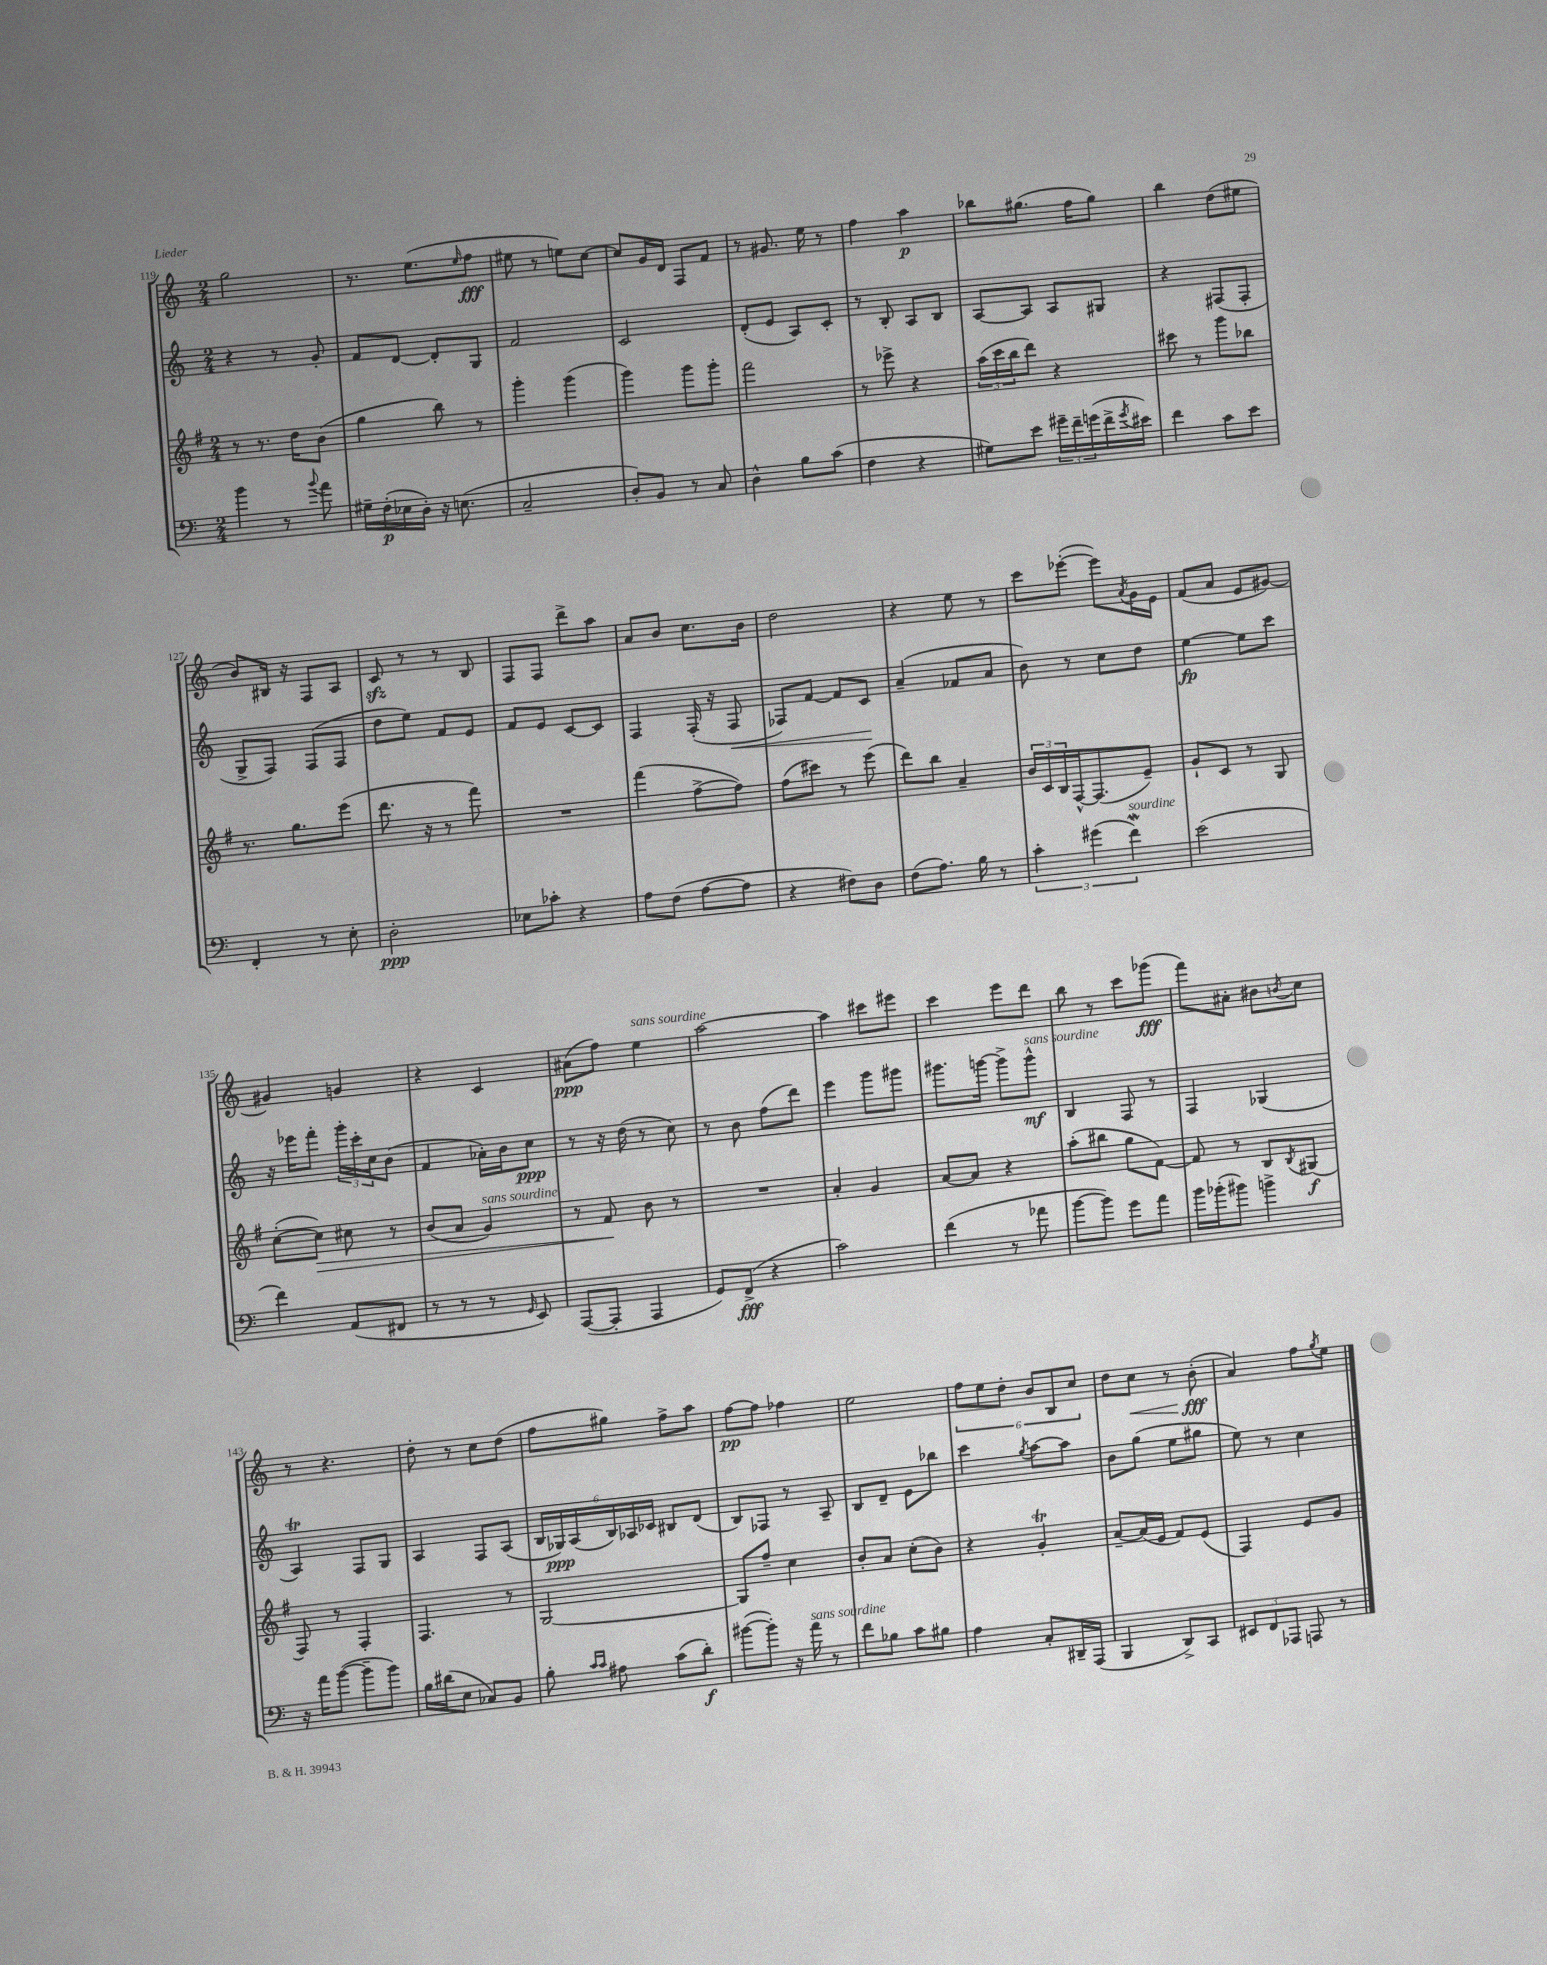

**kern	**kern	**kern	**kern
*staff4	*staff3	*staff2	*staff1
*clefF4	*clefG2	*clefG2	*clefG2
*k[]	*k[f#]	*k[]	*k[]
*M2/4	*M2/4	*M2/4	*M2/4
4b	8r	4r	2gg
.	8.r	.	.
8r	.	8r	.
.	16dd	.	.
8qqb	.	.	.
8a	(8b	8g'	.
=	=	=	=
16G#~	4gg	8f	8.r
(16F'	.	.	.
16E-	.	[8d	.
16D')	.	.	(8.ee
16r	8bb)	8d']	.
(8.E	.	.	.
.	.	.	16qqee
.	8r	8G	8ff
=	=	=	=
2C~	4ggg'	2f	8ee#
.	.	.	8r
.	(4ggg	.	8ee)
.	.	.	[8cc
=	=	=	=
8D')	4ggg)	2c	8cc]
8BB	.	.	16g
.	.	.	16d
8r	8ggg	.	8F
8C	8ggg'	.	8f
=	=	=	=
4D^^	2fff#	(8d'	8r
.	.	8e	8.g#
8B	.	8A)	.
.	.	.	16ee
(8c	.	8c'	8r
=	=	=	=
4F	8r	8r	4ff
.	8eee-^	8B'	.
4r	4r	8A	4aa
.	.	8B	.
=	=	=	=
8G#)	(24aa	[8A	8bb-
.	24ccc	.	.
.	24bb	.	.
8e	8ddd)	8A]	(8.gg#
24g#~	4r	8A	.
24f~	.	.	.
.	.	.	16ff
(24g	.	.	.
16f^	.	8G#	8gg#)
8qg	.	.	.
16e#)	.	.	.
=	=	=	=
4f	8ccc#	4r	4bb
.	8r	.	.
8c	8ggg	(8F#	(8dd
8e	8bb-	8F#'	8ee#
=	=	=	=
4FF'	8.r	8G^	8b)
.	.	8F)	16B#
.	8.gg	.	16r
8r	.	(8F	8F
8E'	(8eee	8F	8A
=	=	=	=
2D'	8.ddd	8dd	8c
.	.	8ee)	8r
.	16r	.	.
.	8r	8f	8r
.	8fff#)	8e	8B
=	=	=	=
8E-	2r	8f	8F
8c-'	.	8e	8F
4r	.	[8c	8ddd^
.	.	8c]	8aa
=	=	=	=
8A	(4fff#	4F	8a
(8F	.	.	8b
[8A	[8ff#^	(16F'	8.cc
.	.	16r	.
8A]	8ff#])	8F	.
.	.	.	16b
=	=	=	=
4r	(8ff#	8F-)	2dd
.	8ccc#)	[8f	.
8F#)	8r	8f]	.
8D	(8eee	8c	.
=	=	=	=
(8F	8ddd)	(4a~	4r
8.A)	8bb	.	.
.	4a~	8f-	8ee
16B	.	.	.
8r	.	8a	8r
=	=	=	=
6c'	24b	8b)	8ccc
.	24c	.	.
.	24B	.	.
.	[16F#^^	8r	([8eee-'
(6g#	.	.	.
.	(8.F#]	.	.
.	.	8cc	8eee-])
6f)	.	.	.
.	.	.	8qa
.	8e~)	8dd	16g
.	.	.	16e
=	=	=	=
(2e	8g`	[4ee	(8f
.	8c	.	8a
.	8r	8ee]	8e
.	8G	8ccc	[8g#)
=	=	=	=
4f)	([8cc'	16r	4g#]
.	.	16eee-	.
.	8cc])	8fff'	.
(8AA	8cc#	24ggg'	4g
.	.	24ccc'	.
.	.	24cc	.
8FF#	8r	(8b	.
=	=	=	=
8r	(8b	4f	4r
8r	8a	.	.
8r	4g)	16a-')	4c
.	.	16b	.
16qqGG	.	.	.
8EE)	.	8cc	.
=	=	=	=
([8AAA	8r	8r	(8a#
8AAA']	8f#	16r	8ff)
.	.	(16dd	.
4AAA	8b	8r	4ee
.	8r	8cc)	.
=	=	=	=
8GG)	2r	8r	[2aa
(8FF^	.	8b	.
4r	.	(8ff	.
.	.	8ddd)	.
=	=	=	=
2c)	4a'	4eee	4aa]
.	4g	8ggg	8ccc#
.	.	8ggg#	8eee#
=	=	=	=
(4f	[8a	8.ggg#	4ccc
.	8a]	.	.
.	.	[16ggg	.
8r	4r	8ggg^]	8eee
8a-	.	8ggg^^	8ddd
=	=	=	=
[8b	(8aa'	4B	8bb
8b])	8bb#	.	8r
8g	8gg	8F	8ccc
8a	[8f#)	8r	(8ggg-
=	=	=	=
16b	8f#]	4F	8fff)
(16b-'	.	.	.
8b#)	8r	.	8a#'
4b^	8B	(4G-	8b#
.	8qB	.	8qb
.	(8G#	.	8cc
=	=	=	=
16r	8F#)	4A)	8r
16a	.	.	.
([8b	8r	.	4.r
8b~]	4F#'	8F	.
8b)	.	8G	.
=	=	=	=
16B	4.F#	4A	8dd'
(16d#	.	.	.
8E	.	.	8r
8C-)	.	8F	8cc
8BB	8r	(8A	(8dd
=	=	=	=
8B'	[2G	24B	8ff
.	.	24G-)	.
.	.	(24A	.
16qqc	.	.	.
16qqc	.	.	.
8A#	.	24B)	8gg#)
.	.	24A-	.
.	.	24c-	.
(8c	.	8B#	8ff^
8d')	.	(8d	8aa
=	=	=	=
([8b#	8G]	8B)	[8ff
8b#'])	8ff#~	8F-	8ff]
16r	4cc	8r	4ff-
16a	.	.	.
8r	.	8A~	.
=	=	=	=
8f	8b'	8B	2ee
8B-	8a	8d~	.
8c	(8cc'	8e	.
8B#	8b)	8bb-	.
=	=	=	=
4A	4r	4ccc	12ff
.	.	.	12ee
.	.	.	12dd'
.	.	8qgg	.
8C'	4g'	[8aa	12b
.	.	.	12B
16DD#~	.	8aa]	.
.	.	.	12cc
(16AAA	.	.	.
=	=	=	=
4BBB	[8a~	8b	8dd
.	(16a]	(8gg	8cc
.	16e	.	.
8DD^)	8f#)	8ee	8r
8CC	(8e	8gg#	(8b'
=	=	=	=
12EE#	4F#)	8ee)	4a)
12FF	.	.	.
.	.	8r	.
12AAA-	.	.	.
8AAA	8e	4cc	8ff
.	.	.	8qgg
8r	8g	.	8ee
==	==	==	==
*-	*-	*-	*-
